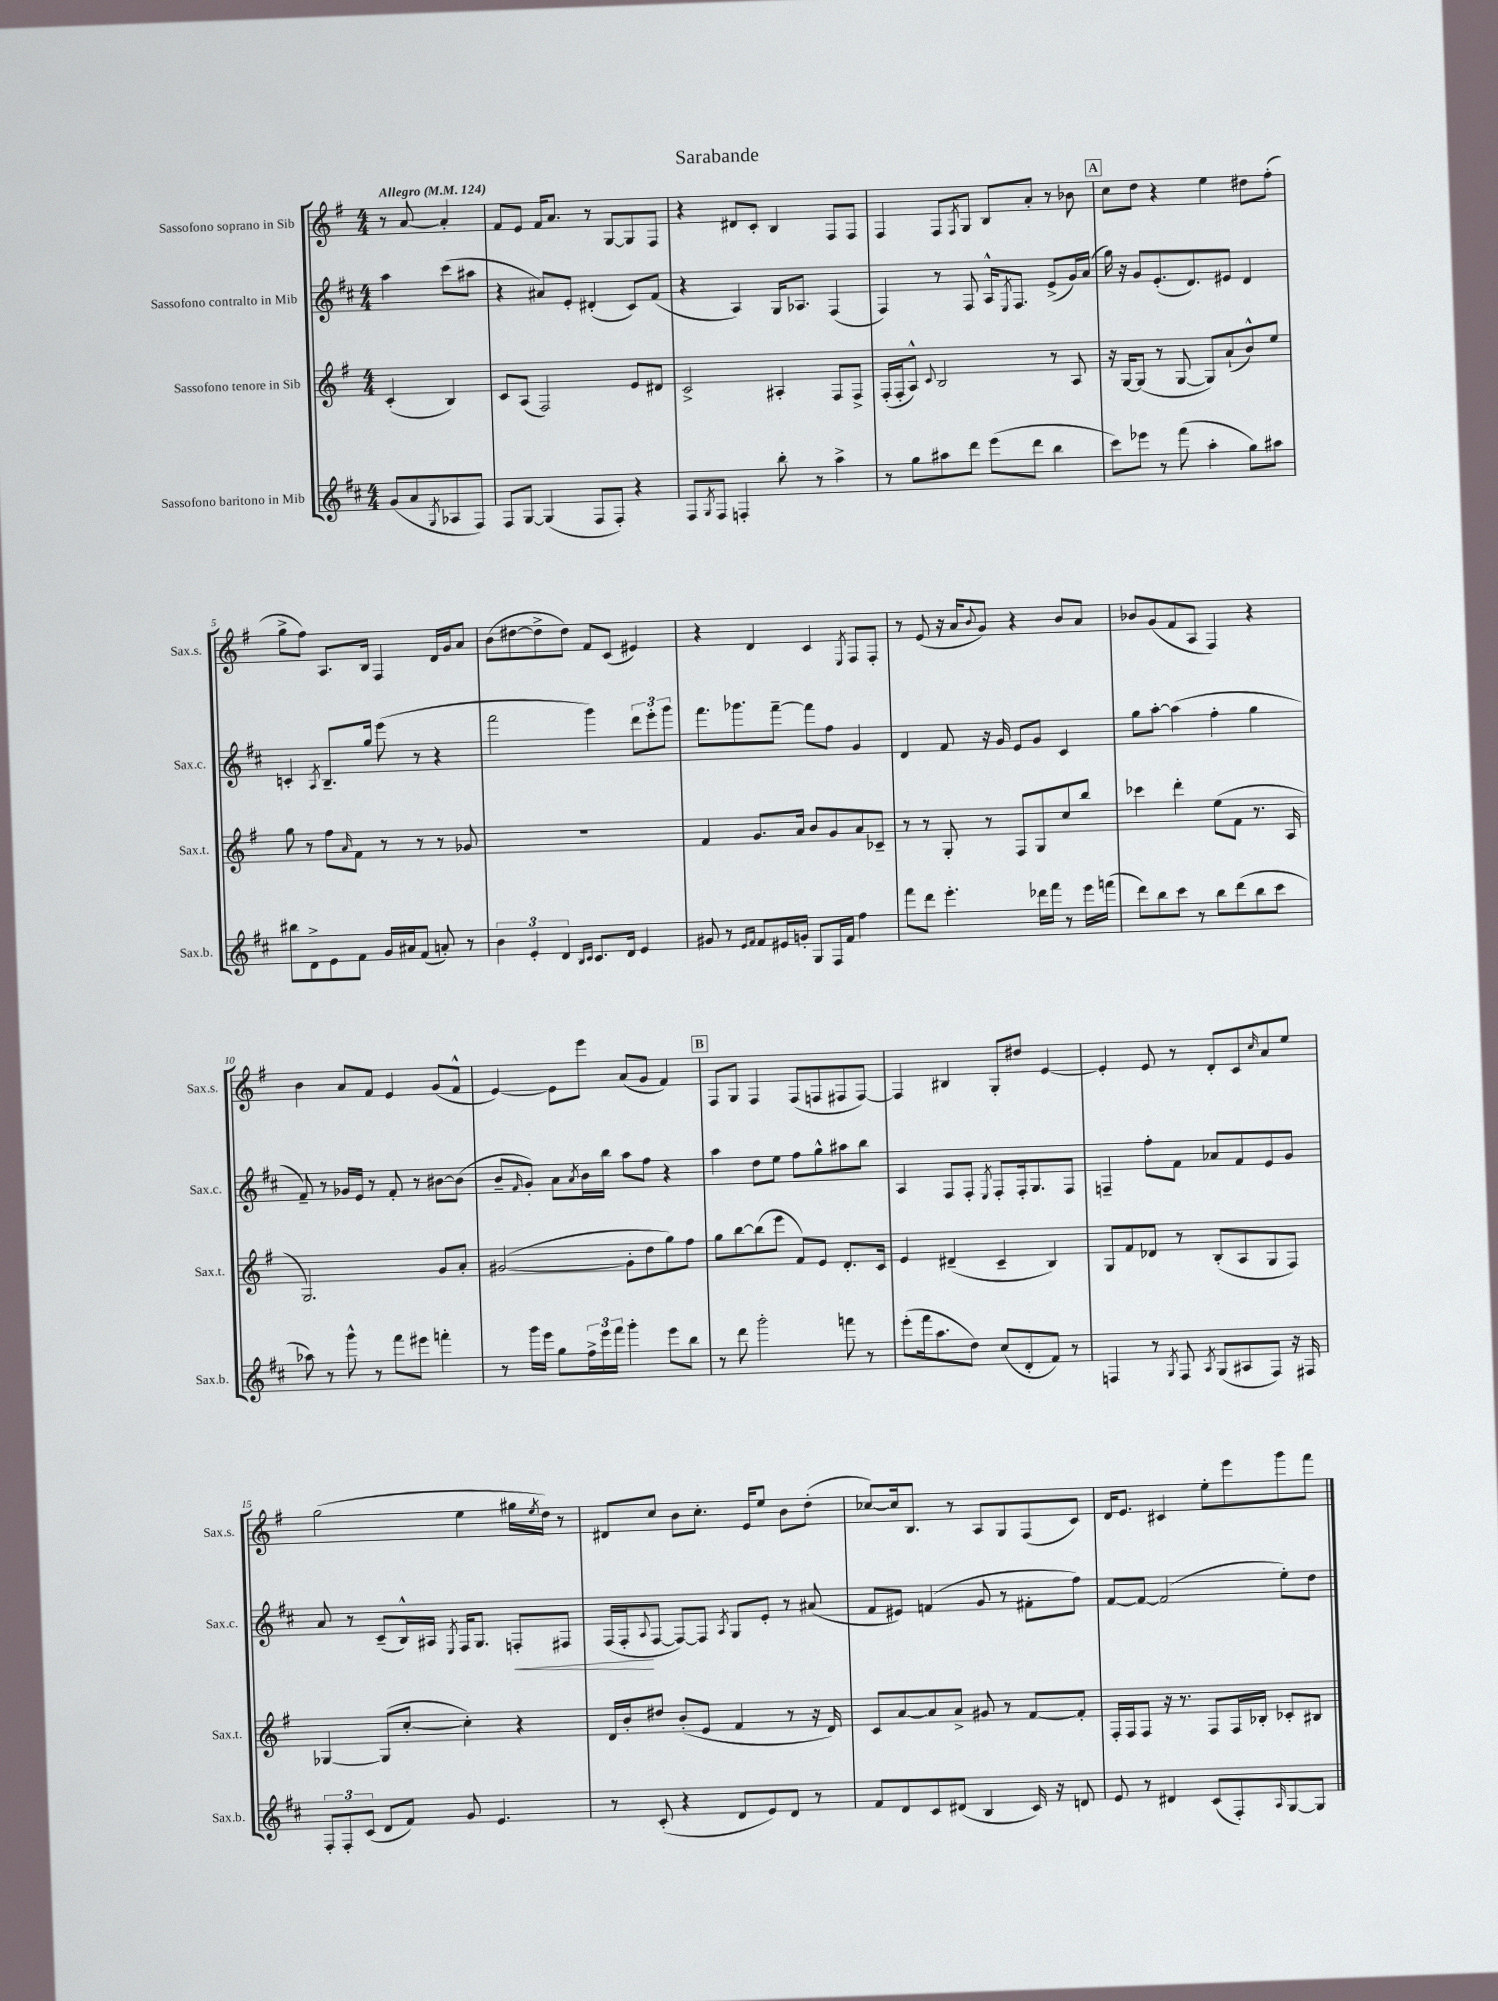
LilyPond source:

\header { title = "Sarabande" }
<<
\new StaffGroup <<
\new Staff = "s0" \with { instrumentName = "Sassofono soprano in Sib" shortInstrumentName = "Sax.s." } {
    \clef treble \key g \major \numericTimeSignature \time 4/4 \partial 2 \tempo "Allegro" 4 = 124
    r8 a'8~ a'4-. |
    fis'8 e'8 fis'16 a'8. r8 g8~ g8 fis8 |
    r4 dis'8 c'8-. b4 fis8 fis8 |
    fis4 fis8 \acciaccatura { fis8 } g8 b8 a'8-. r8 bes'8 |
    \mark \markup { \box "A" } c''8 d''8 r4 e''4 dis''8 fis''8-.( |
    g''8-> fis''8) a8. b16 fis4 d'16 g'16 a'8 |
    b'8( dis''8~ dis''8-> dis''8) fis'8 c'8( eis'4) |
    r4 d'4 c'4 \acciaccatura { e8 } fis8 fis8-. |
    r8 e'8( r16 a'16 \appoggiatura { b'8 } g'8) r4 b'8 a'8 |
    bes'8 g'8( fis'8 a8 fis4) r4 |
    b'4 a'8 fis'8 e'4 g'8( fis'8-^ |
    e'4~) e'8 e'''8 a'8( g'8 fis'4) |
    \mark \markup { \box "B" } fis8 g8 fis4 fis8( f8 fis8 fis8~) |
    fis4 bis4 g8-. dis''8 e'4~ |
    e'4-. e'8 r8 d'8-. c'8 \grace { c''16 } a'8 e''8 |
    g''2( e''4 gis''16 \acciaccatura { e''8 } d''16) r8 |
    dis'8 c''8 b'8 c''8.-. e'16 e''8 b'8 d''8-.( |
    ces''8~) ces''16 b8. r8 a8 g8 fis8( c'8) |
    d'16 e'8. cis'4 e''8-. e'''8 g'''8 fis'''8 \bar "|." |
}
\new Staff = "s1" \with { instrumentName = "Sassofono contralto in Mib" shortInstrumentName = "Sax.c." } {
    \clef treble \key d \major \numericTimeSignature \time 4/4 \partial 2
    a''4 cis'''8( ais''8 |
    r4 ais'8) e'8-. dis'4-.( cis'8) fis'8( |
    r4 a4) g16 aes8. fis4( |
    fis4) r8 fis8 a16-^ \acciaccatura { e8 } fis8. e'8->( g'16) a'16( |
    \mark \markup { \box "A" } g''16) r16 g'8 e'8.-.( d'8.) eis'8 d'4 |
    c'4-. \acciaccatura { a8 } b8.-- g''16 e'''8( r8 r4 |
    fis'''2 g'''4) \tuplet 3/2 { d'''8 e'''8-. g'''8 } |
    fis'''8. ges'''8. fis'''8~-- fis'''8 fis''8 g'4 |
    d'4 fis'8 r16 g'16 e'8 g'8 cis'4 |
    g''8 a''8~-. a''4( fis''4-. g''4 |
    fis'8--) r8 ges'16 e'16 r8 fis'8-. r8 bis'8~ bis'8( |
    b'8-- \grace { fis'16 } g'8-.) a'8 \acciaccatura { a'8 } b'16 b''16 a''8 fis''8 r4 |
    \mark \markup { \box "B" } a''4 d''8 e''8 fis''8 g''8-^ ais''8 b''8 |
    a4 fis8 fis8-. \acciaccatura { e8 } fis8-. fis16-. g8. fis8 |
    f4-- fis''8-. fis'8 aes'8 fis'8 e'8 g'8 |
    a'8 r8 cis'8--( b16-^) ais16 \acciaccatura { e8 } fis16 g8. f8-.\< fis8 |
    fis16( fis16-.\! \appoggiatura { a8 } fis8~ fis8~) fis8 \acciaccatura { a8 } g8 e'8-. r8 ais'8( |
    fis'8 eis'8) f'4( g'8 r8 fis'8-. fis''8) |
    fis'8~ fis'8~ fis'2( e''8-.) d''8 \bar "|." |
}
\new Staff = "s2" \with { instrumentName = "Sassofono tenore in Sib" shortInstrumentName = "Sax.t." } {
    \clef treble \key g \major \numericTimeSignature \time 4/4 \partial 2
    c'4-.( b4) |
    c'8 a8( fis2) e'8 dis'8 |
    c'2-> ais4-. fis8 fis8-> |
    fis16-.( fis16-. a8-^) \appoggiatura { c'8 } b2 r8 a8 |
    \mark \markup { \box "A" } r16 g16~ g8( r8 g8~ g8) a'8-!( b'8-^) e''8 |
    g''8 r8 fis''8 \grace { a'16 } fis'8 r8 r8 r8 ges'8 |
    R1 |
    fis'4 g'8. a'16 b'8 g'8 a'8 ces'8-- |
    r8 r8 g8-. r8 fis8 g8 c''8 b''8 |
    ces'''4 d'''4-. e''8( fis'8 r8. a16 |
    g2.) g'8 a'8-. |
    gis'2~( gis'8-. d''8 g''8) fis''8 |
    \mark \markup { \box "B" } g''8 b''8~ b''8( e'''8 fis'8) e'8 d'8.-. c'16 |
    e'4 dis'4--( c'4-- b4) |
    g8 fis'8 des'8 r8 b8-.( a8 g8 fis8) |
    ges4~ ges8( c''8~-. c''4-.) r4 |
    d'16 b'16-. dis''8 b'8-.( e'8 fis'4 r8 r16 d'16) |
    c'8 a'8~ a'8 a'8-> gis'8 r8 fis'8~ fis'8-. |
    fis16-. fis16 fis8 r16 r8. fis8 fis16 bes16-. ces'8-. bis8 \bar "|." |
}
\new Staff = "s3" \with { instrumentName = "Sassofono baritono in Mib" shortInstrumentName = "Sax.b." } {
    \clef treble \key d \major \numericTimeSignature \time 4/4 \partial 2
    g'8( a'8 \acciaccatura { g8 } aes8 fis8) |
    fis8 g8~ g4( fis8 fis8-.) r4 |
    fis8 \acciaccatura { g8 } fis8 f4-. b''8-. r8 a''4-> |
    r8 g''8 ais''8 d'''8 e'''8( d'''8 b''4 |
    \mark \markup { \box "A" } cis'''8) ees'''8 r8 fis'''8( a''4-. g''8) ais''8 |
    bis''8 d'8-> e'8 fis'8 g'16 ais'16 fis'8( a'8-.) r8 |
    \tuplet 3/2 { b'4 e'4-. d'4 } \grace { b16 cis'16 } cis'8. d'16 e'4 |
    gis'8 r8 \grace { e'16 fis'16 } fis'8 eis'16 g'16-. g8 fis16 fis'16 fis''4 |
    fis'''8 d'''8 e'''4.-. des'''16 fis'''16 r8 e'''16 f'''16( |
    d'''8) b''8 cis'''8 r8 b''8 d'''8( b''8 cis'''8 |
    aes''8) r8 g'''8-^ r8 fis'''8 eis'''8 f'''4-. |
    r8 g'''16 e'''16 g''8 \tuplet 3/2 { fis''16-> e'''16 fis'''16 } g'''4-. e'''8 b''8 |
    \mark \markup { \box "B" } r8 d'''8 g'''2-. f'''8 r8 |
    e'''8-.( fis'''16 a''8. d''8) cis''8( d'8-. fis'8) r8 |
    f4 r8 \acciaccatura { g8 } f8 \acciaccatura { a8 } g8( ais8 f8) r16 fis16 |
    \tuplet 3/2 { fis8-. fis8-. cis'8( } d'8 fis'8) g'8 e'4. |
    r8 cis'8-.( r4 d'8 e'8) d'8 r8 |
    fis'8 d'8 cis'8 dis'8( b4 cis'16) r16 d'8 |
    e'8 r8 dis'4 cis'8( fis8-.) \grace { a16 } g8~ g8 \bar "|." |
}
>>
>>
